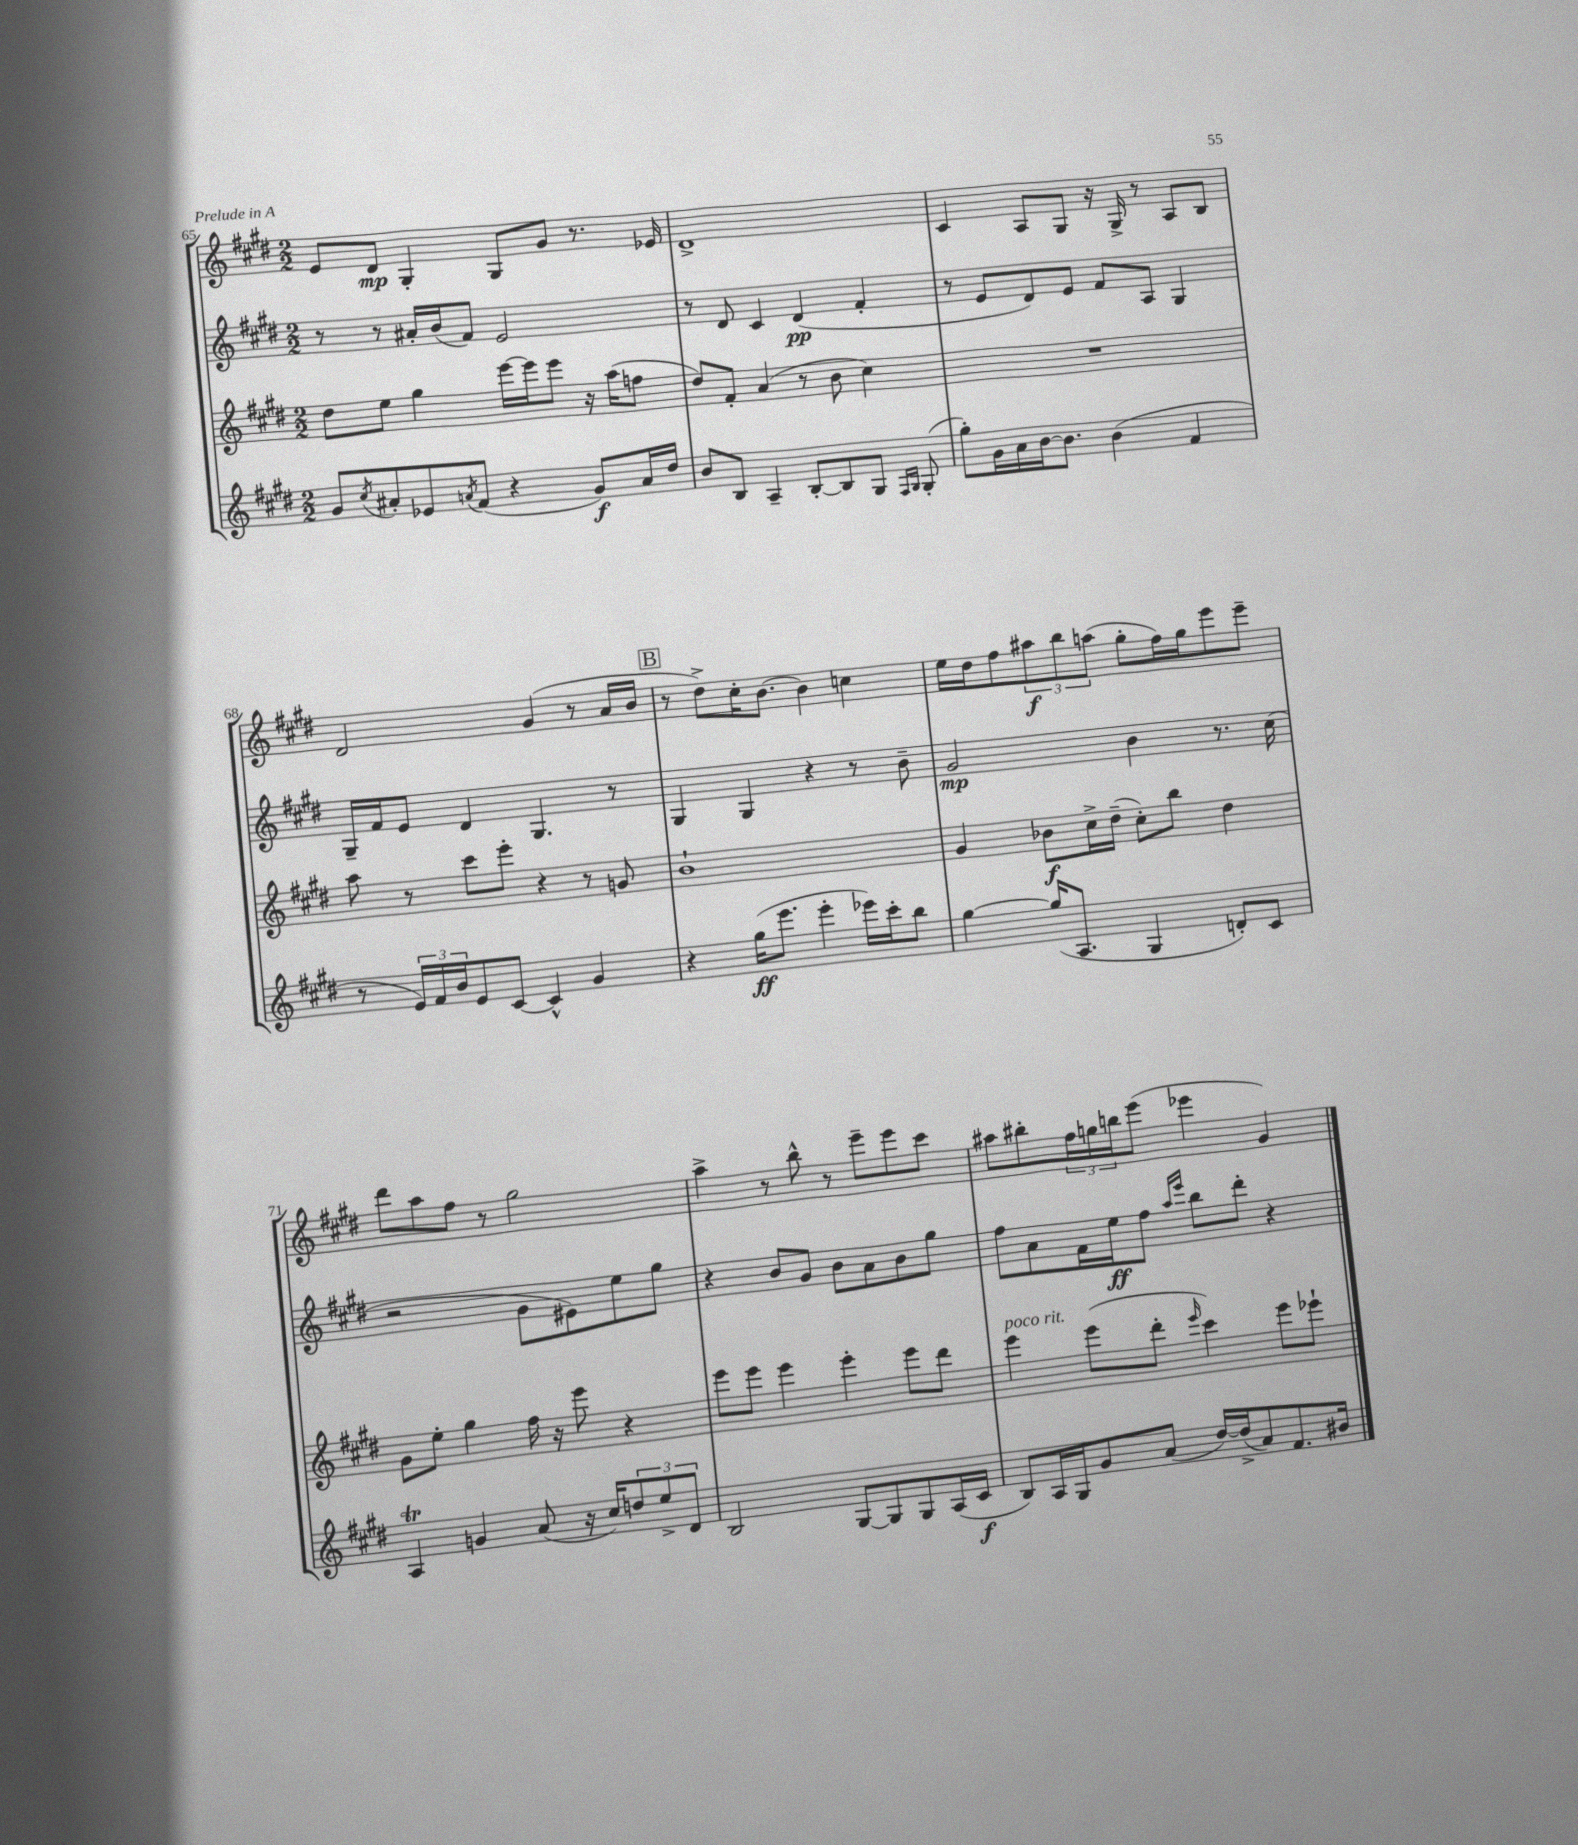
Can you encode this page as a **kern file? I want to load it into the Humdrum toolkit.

**kern	**kern	**kern	**kern
*staff4	*staff3	*staff2	*staff1
*clefG2	*clefG2	*clefG2	*clefG2
*k[f#c#g#d#]	*k[f#c#g#d#]	*k[f#c#g#d#]	*k[f#c#g#d#]
*M2/2	*M2/2	*M2/2	*M2/2
8g#/L	8dd#\L	8r	8e/L
8qcc#/	.	.	.
8a#'/	8ee\J	8r	8d#/J
8e-/	4gg#\	16a#'/LL	4G#'/
.	.	(16b/J	.
8qa/	.	.	.
(8f#/J	.	8f#/J)	.
4r	[16eee\LL	2e/	8G#/L
.	16eee\]J	.	.
.	8eee\J	.	8g#/J
8g#/L)	16r	.	8.r
.	(16aa\LK	.	.
16a/L	8ff\J	.	.
16dd#/JJ	.	.	16e-/
=	=	=	=
8b/L	8dd#/L)	8r	1d#^
8B/J	8f#'/J	8d#/	.
4A~/	(4a/	4c#/	.
[8B'/L	8r	(4d#/	.
8B/]	8b\	.	.
8G#/J	4cc#\)	4f#'/	.
16qqF#/LL	.	.	.
16qqG#/JJ	.	.	.
(8G#'/	.	.	.
=	=	=	=
8gg#'\L)	1r	8r	4c#/
16g#\L	.	8e/L	.
16a\	.	.	.
[16b\J	.	8d#/)	8A/L
8.b\]J	.	.	.
.	.	8e/J	8G#/J
(4b\	.	8f#/L	16r
.	.	.	16G#^/
.	.	8A/J	8r
4f#/	.	4G#/	8A/L
.	.	.	8B/J
=	=	=	=
8r	8aa\	16G#~/LL	2d#/
.	.	16f#/J	.
24e/LL)	8r	8e/J	.
24f#/	.	.	.
24b/J	.	.	.
8e/	8ccc#\L	4d#/	.
[8c#/J	8eee'\J	.	.
4c#^^/]	4r	4.G#/	(4g#/
4g#/	8r	.	8r
.	8g/	8r	16a/LL
.	.	.	16b/JJ
=	=	=	=
4r	1b`	4G#/	8r
.	.	.	8dd#^\L)
(16gg#\LK	.	4G#/	16cc#'\K
8.eee\J	.	.	[8.b\J
4eee'\	.	4r	4b\]
16eee-\LL)	.	8r	4cc\
16ccc#'\J	.	.	.
8bb\J	.	8b~\	.
=	=	=	=
[4gg#\	4g#/	2g#/	16ee\LL
.	.	.	16dd#\J
.	.	.	8ff#\
(16gg#/]LK	8b-\L	.	12aa#\
8.A/J	.	.	.
.	.	.	12bb\
.	16cc#^\L	.	.
.	.	.	(12aa\J
.	(16dd#~\JJ	.	.
4G#/	8cc#'\L)	4b\	8gg#'\L
.	8bb\J	.	16ff#\L)
.	.	.	16gg#\J
8d'/L)	4dd#\	8.r	8eee\
8c#/J	.	.	8eee~\J
.	.	(16cc#\	.
=	=	=	=
4A/	8g#\L	2r	8ddd#\L
.	8ee'\J	.	8aa\
4g/	4gg#\	.	8ff#\J
.	.	.	8r
(8a/	16ff#\	8g#\L	2gg#\
.	16r	.	.
16r	8eee\	8e#\)	.
16cc#/LK)	.	.	.
12dd/	4r	8ee\	.
12ee^/	.	.	.
.	.	8gg#\J	.
12d#/J	.	.	.
=	=	=	=
2B/	8eee\L	4r	4aa^\
.	8eee\J	.	.
.	4eee\	8b/L	8r
.	.	8g#/J	8bb^^\
[8G#/L	4eee'\	8b\L	8r
8G#/]	.	8a\	8eee~\L
8G#/	8eee\L	8b\	8eee\
(16A/L	8ddd#\J	8gg#\J	8ccc#\J
16c#/JJ	.	.	.
=	=	=	=
8B/L)	4eee\	8ff#\L	8aa#\L
16A/L	.	8a\	8bb#'\
16G#/J	.	.	.
8g#/	(8eee\L	16f#\L	24ff#\L
.	.	.	24gg\
.	.	16ee\J	.
.	.	.	24bb\J
(8a/J	8ddd#'\J	8ff#\J	(8eee\J
.	.	16qqaa/LL	.
.	16qqeee/	16qqeee/JJ	.
[16dd#/LL)	4ccc#\)	8bb\L	4eee-\
(16dd#^/]J	.	.	.
8a/)	.	8ddd#'\J	.
8.f#/	8eee\L	4r	4g#/)
.	8eee-`\J	.	.
16b#/Jk	.	.	.
==	==	==	==
*-	*-	*-	*-
